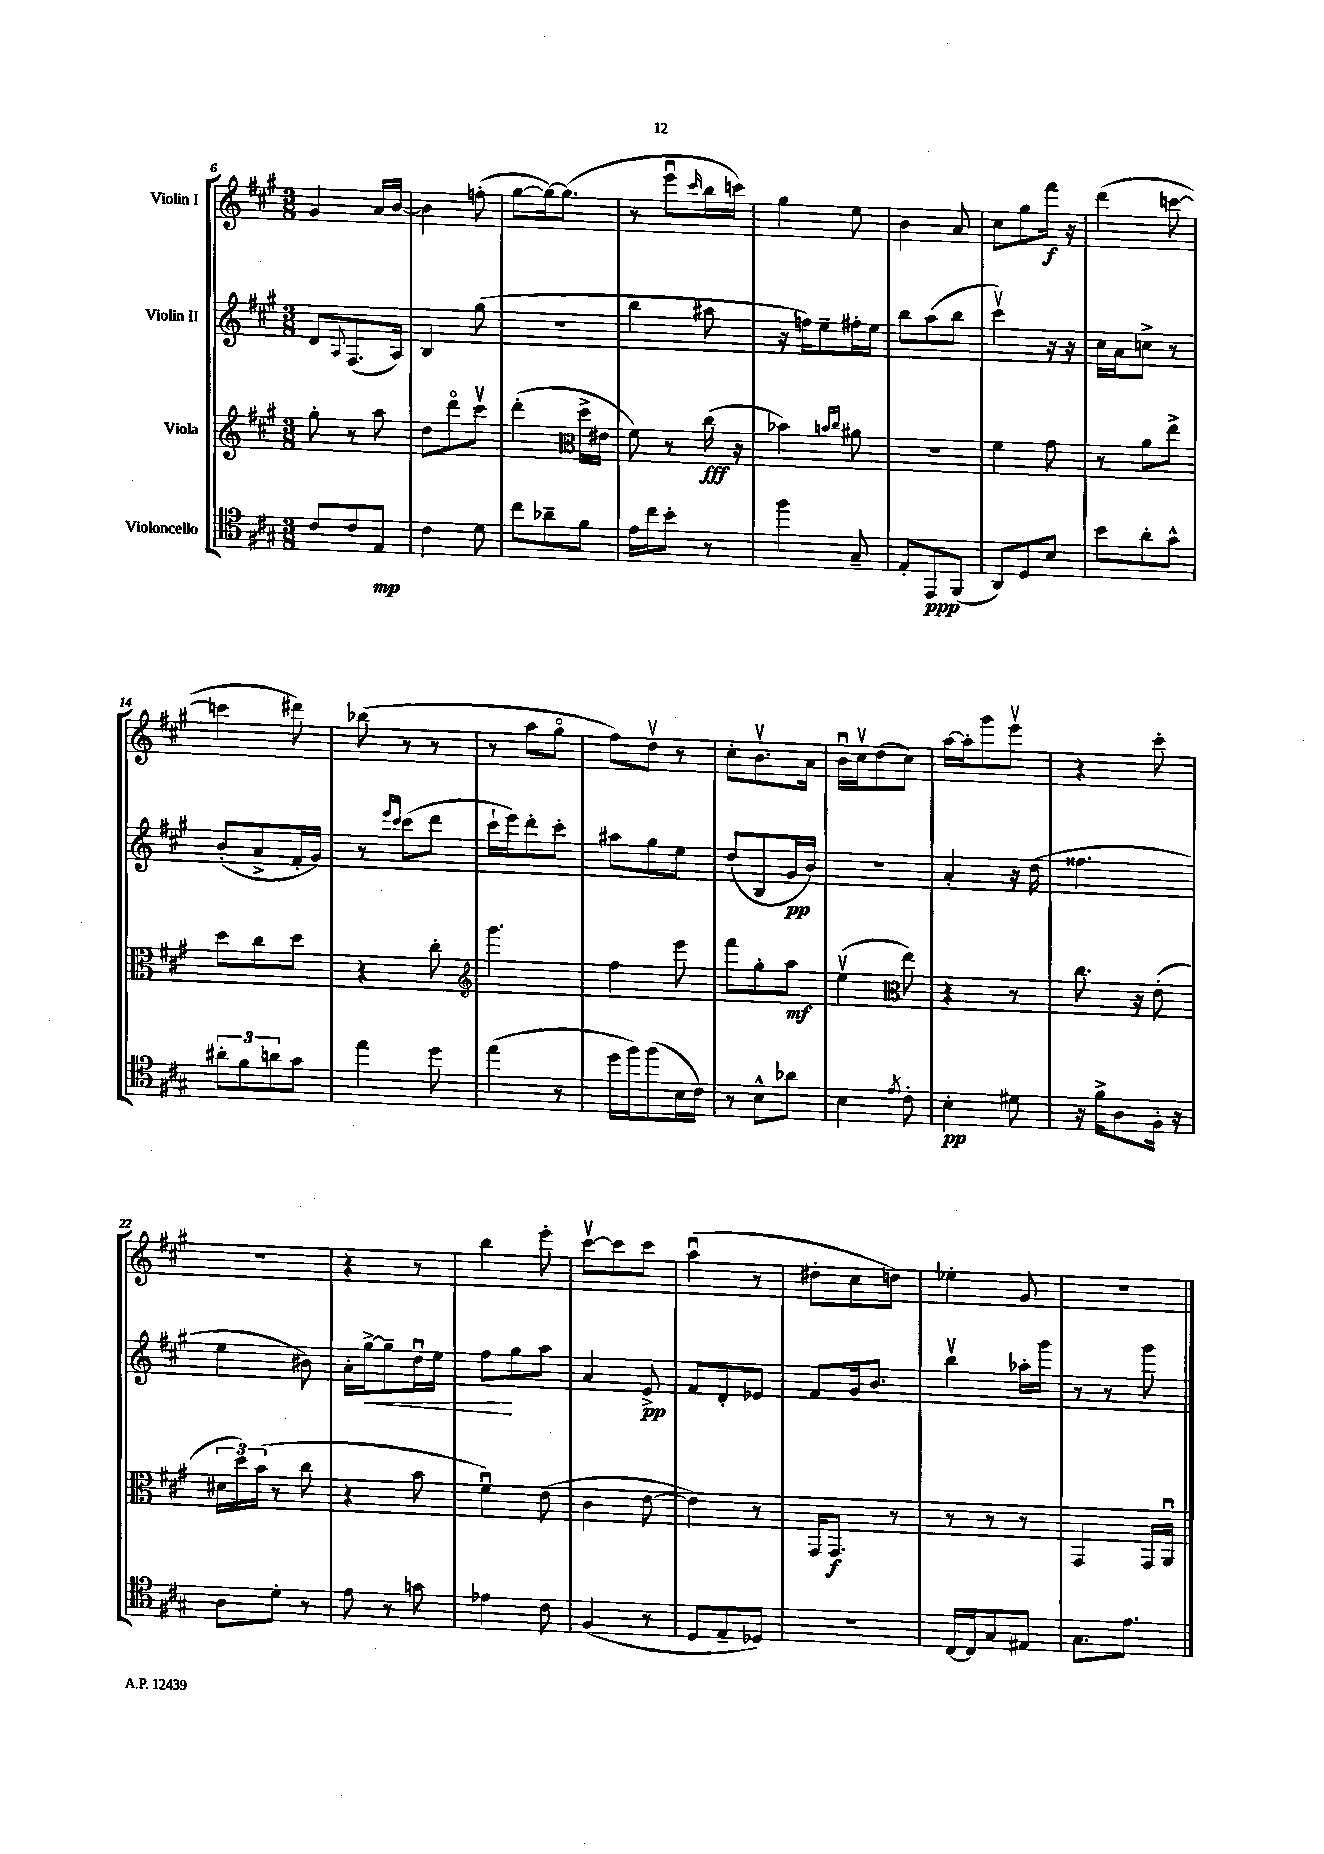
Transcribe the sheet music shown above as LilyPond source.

<<
\new StaffGroup <<
\new Staff = "s0" \with { instrumentName = "Violin I" } {
    \clef treble \key a \major \numericTimeSignature \time 3/8
    gis'4 a'16 b'16~ |
    b'4 f''8-.( |
    gis''8~ gis''16~) gis''8.( |
    r8 e'''8\downbow \grace { cis'''16 } b''16 c'''16) |
    gis''4 e''8 |
    b'4 a'8 |
    cis''8 gis''8 fis'''16\f r16 |
    d'''4( c'''8~ |
    c'''4 dis'''8) |
    bes''8( r8 r8 |
    r8 a''8 gis''8\flageolet |
    fis''8) d''8\upbow r8 |
    cis''8-. b'8.\upbow a'16 |
    b'16\downbow cis''16\upbow d''8( cis''8) |
    a''16~ a''16-. gis'''8 e'''8\upbow |
    r4 cis'''8-. |
    R4. |
    r4 r8 |
    b''4 e'''8-. |
    cis'''8~\upbow cis'''8 cis'''8 |
    a''4\downbow( r8 |
    dis''8-. cis''8 d''8) |
    ees''4-. gis'8 |
    R4. \bar "|." |
}
\new Staff = "s1" \with { instrumentName = "Violin II" } {
    \clef treble \key a \major \numericTimeSignature \time 3/8
    d'8 \appoggiatura { a8 } fis8.( a16) |
    b4 gis''8( |
    R4. |
    b''4 ais''8 |
    r16 f''16) e''8-- fis''16-. e''16 |
    b''8 a''8( b''8 |
    cis'''4\upbow) r16 r16 |
    cis''16 a'16 c''8-> r8 |
    b'8-.( a'8-> fis'16-. gis'16) |
    r8 \grace { e'''16 cis'''16 } cis'''8( d'''8 |
    cis'''16-! e'''16) d'''8-. cis'''8-. |
    ais''8 gis''8 e''8 |
    d''8( b8 gis'16\pp b'16) |
    R4. |
    a'4-. r16 d''16( |
    fisis''4. |
    e''4 bis'8) |
    a'16-. gis''16~->\< gis''8-- d''16\downbow e''16 |
    fis''8\! gis''8 a''8 |
    a'4 e'8->\pp |
    fis'8 d'8-. ees'8 |
    fis'8 gis'16 b'8. |
    b''4\upbow aes''16-. gis'''16 |
    r8 r8 gis'''8 \bar "|." |
}
\new Staff = "s2" \with { instrumentName = "Viola" } {
    \clef treble \key a \major \numericTimeSignature \time 3/8
    gis''8-. r8 a''8 |
    d''8 d'''8\flageolet cis'''8\upbow |
    d'''4-.( \clef alto d''16-> eis'16 |
    fis'8) r8 cis''16\fff( r16 |
    bes'4) \grace { b'16 cis''16 } ais'8 |
    R4. |
    fis'4 gis'8 |
    r8 a'8 e''8-> |
    d''8 cis''8 d''8 |
    r4 cis''8-. |
    \clef treble gis'''4. |
    fis''4 e'''8 |
    fis'''8 gis''8-. a''8\mf |
    e''4\upbow( \clef alto e''8) |
    r4 r8 |
    cis''8. r16 e'8-.( |
    \tuplet 3/2 { dis'16 d''16) b'16( } r8 cis''8 |
    r4 b'8 |
    fis'4\downbow) e'8( |
    cis'4 e'8~ |
    e'4) r8 |
    gis,16 gis,8.\f r8 |
    r8 r8 r8 |
    gis,4 gis,16 a,16\downbow \bar "|." |
}
\new Staff = "s3" \with { instrumentName = "Violoncello" } {
    \clef tenor \key a \major \numericTimeSignature \time 3/8
    cis'8 cis'8 e8\mp |
    cis'4 d'8 |
    cis''8 aes'8-- fis'8 |
    e'16 cis''16 b'8-. r8 |
    fis''4 gis8-- |
    e8-. e,8\ppp fis,8( |
    a,8) d8 b8 |
    b'8 a'8-. gis'8-^ |
    \tuplet 3/2 { ais'8-. fis'8 a'8 } gis'8 |
    e''4 d''8 |
    e''4( r8 |
    d''16 fis''16) fis''8( b16 cis'16) |
    r8 b8-^ aes'8 |
    b4 \acciaccatura { e'8 } cis'8-. |
    b4-.\pp dis'8 |
    r16 fis'16-> a8 fis16-. r16 |
    a8 d'8-. r8 |
    e'8 r8 g'8 |
    ees'4 cis'8 |
    fis4( r8 |
    d8 e8-- des8) |
    R4. |
    cis16~ cis16 gis8 eis8 |
    gis8. e'8. \bar "|." |
}
>>
>>
\layout { \context { \Score currentBarNumber = #6 } }
